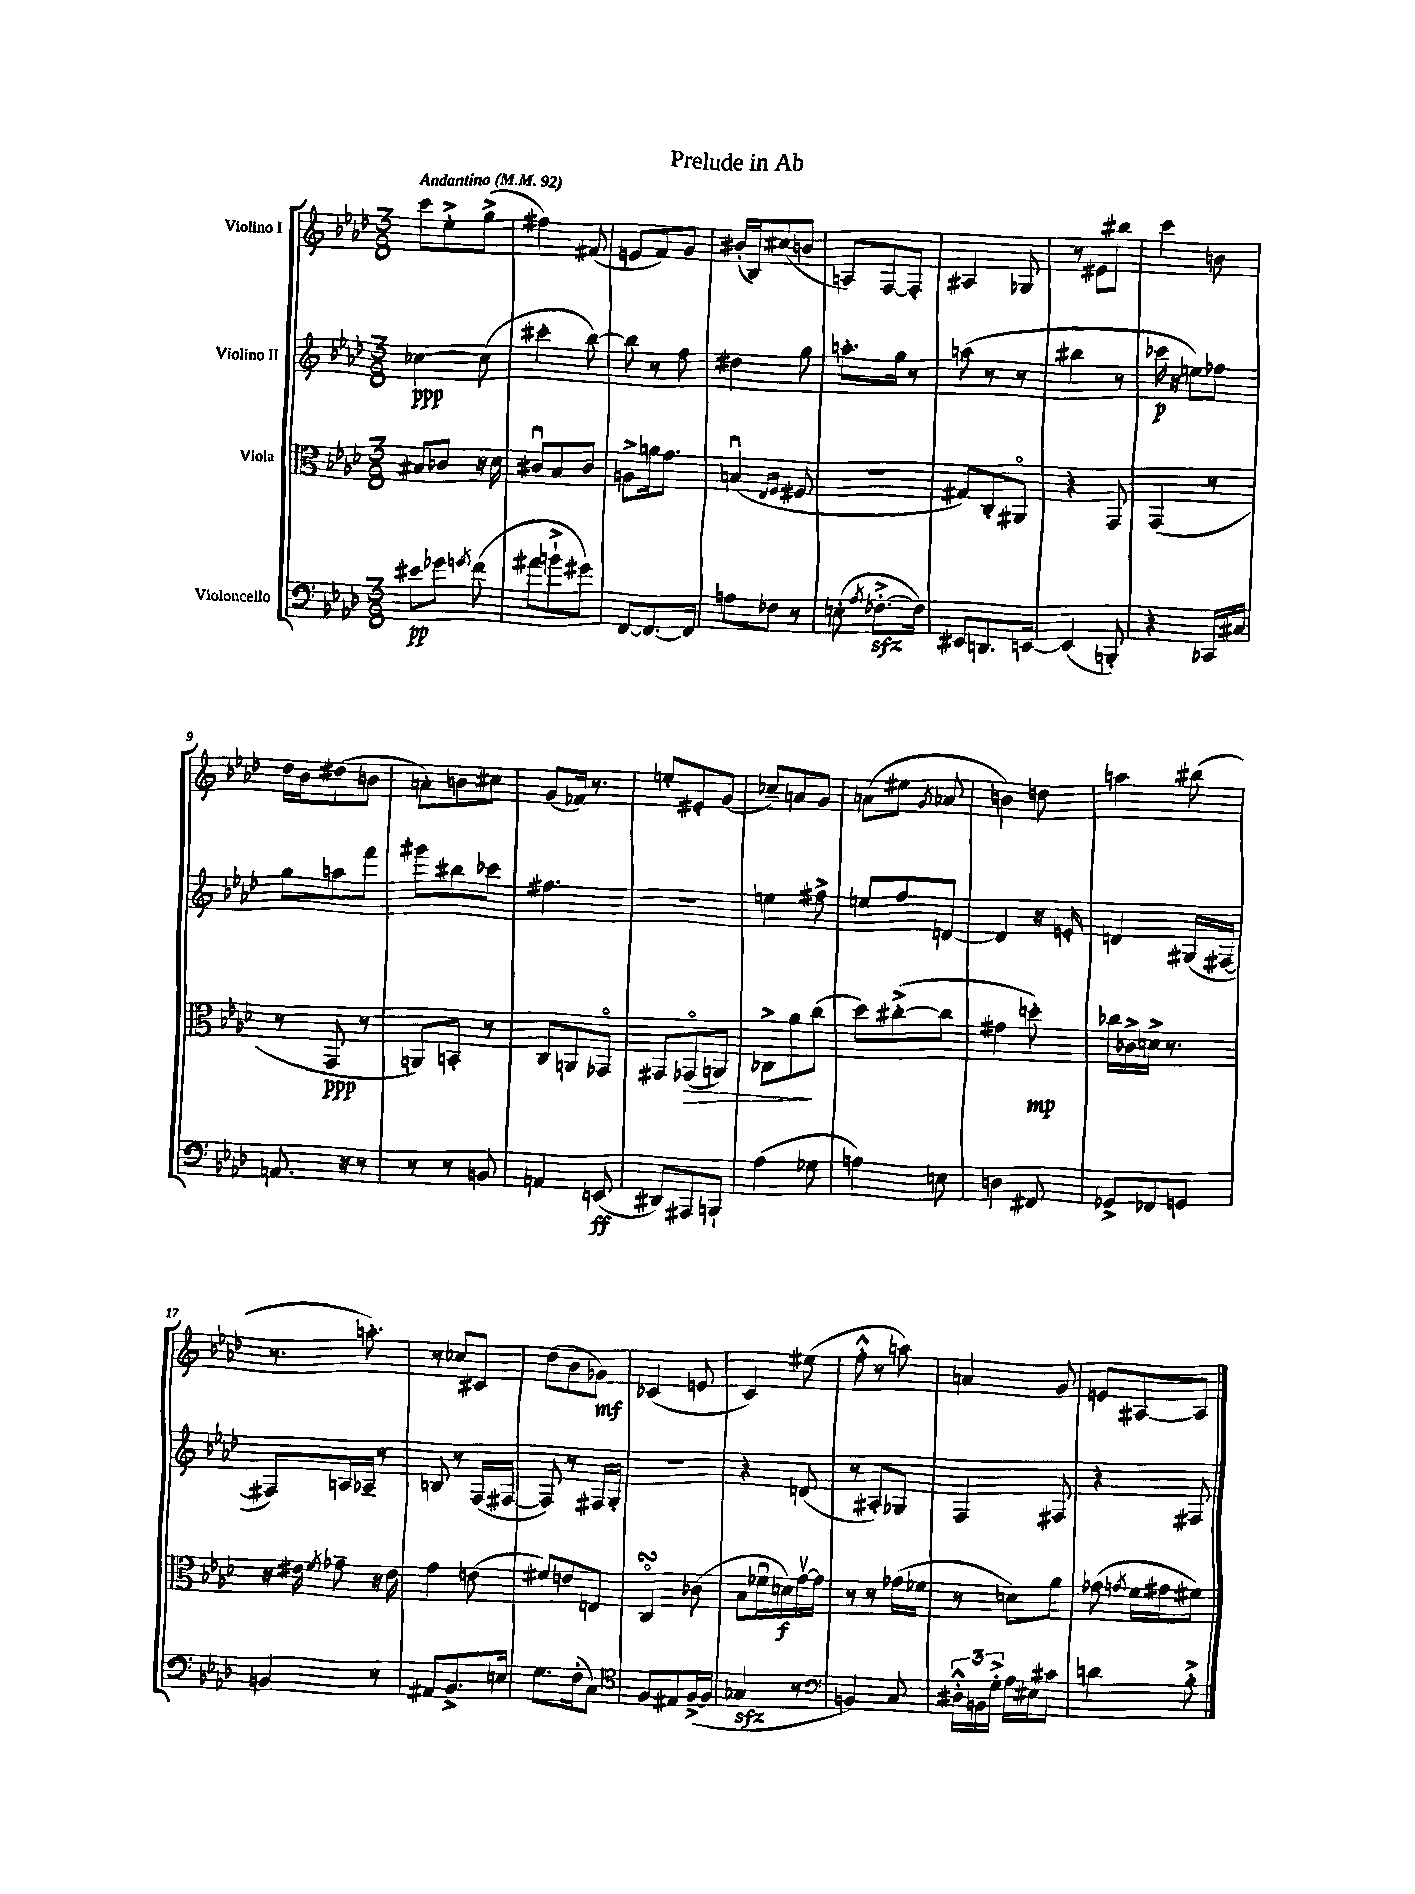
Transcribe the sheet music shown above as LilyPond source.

\header { title = "Prelude in Ab" }
<<
\new StaffGroup <<
\new Staff = "s0" \with { instrumentName = "Violino I" } {
    \clef treble \key aes \major \numericTimeSignature \time 3/8 \tempo "Andantino" 4 = 92
    \autoBeamOff c'''8[ ees''8-.-> g''8]->( |
    fis''4) fis'8( |
    e'8[ f'8) g'8] |
    bis'16[-.( bes16) cis''8( b'8] |
    a8[) f8~ f8]-. |
    ais4 ges8 |
    r8 eis'8[ bis''8] |
    c'''4 b'8 |
    des''16[ bes'16 dis''8( b'8] |
    a'8[-.) b'8 cis''8] |
    g'8[( fes'16]) r8. |
    e''8[-. eis'8-. g'8]( |
    ces''8[--) a'8 g'8] |
    a'8[( eis''8] \acciaccatura { g'8 } aes'8 |
    b'4) d''8 |
    a''4 bis''8( |
    r8. a''8.-.) |
    r8 ces''8[ cis'8] |
    des''8[( bes'8 ges'8]\mf) |
    ces'4( e'8 |
    c'4) eis''8( |
    f''8-.-^ r8 a''8) |
    a'4 g'8 |
    e'8[ ais8~ ais8] \bar "|." |
}
\new Staff = "s1" \with { instrumentName = "Violino II" } {
    \clef treble \key aes \major \numericTimeSignature \time 3/8
    \autoBeamOff ces''4~\ppp ces''8( |
    cis'''4-. bes''8~) |
    bes''8 r8 f''8 |
    dis''4 g''8 |
    a''8.[-. g''16] r8 |
    a''8( r8 r8 |
    bis''4 r8 |
    ces'''16\p r16 e''8[) fes''8] |
    g''8[ a''8 f'''8] |
    gis'''8[ bis''8 ces'''8] |
    fis''4. |
    R4. |
    e''4 fis''8-> |
    e''8[ f''8 d'8]~ |
    d'4 r16 e'16-. |
    d'4 gis16[( fis16]~ |
    fis8[) a16 aes16]-- r8 |
    b8 r8 f16[( fis16]~ |
    fis8) r8 fis16[ g16]-. |
    R4. |
    r4 d'8( |
    r8 ais8[-.) ges8] |
    f4 fis8 |
    r4 fis8 \bar "|." |
}
\new Staff = "s2" \with { instrumentName = "Viola" } {
    \clef alto \key aes \major \numericTimeSignature \time 3/8
    \autoBeamOff bis8[ ces'8] r16 des'16 |
    cis'8[\downbow bes8 cis'8] |
    a8[-> a'16 g'8.] |
    b4\downbow( \grace { ees16[ f16] } fis8 |
    R4. |
    gis8[) c8-. ais,8]\flageolet |
    r4 g,8 |
    g,4( r8 |
    r8 g,8\ppp r8 |
    a,8[) b,8]-. r8 |
    c8[ a,8 ges,8]\flageolet |
    gis,8[ ges,8\flageolet\>( a,8]) |
    ces8[-> aes'8\! c''8]( |
    des''8[) cis''8~-.->( cis''8] |
    gis'4 d''8-.\mp) |
    ces''16[ ces'16-> d'16]-> r8. |
    r16 eis'16 \acciaccatura { f'8 } ges'8-- r16 eis'16 |
    g'4 e'8( |
    fis'8[) e'8 e8] |
    c4\flageolet\turn ces'8( |
    bes8[ fes'16\downbow d'16\f) g'16~\upbow g'16] |
    r8 r8 ges'16[( fes'16] |
    r8 d'8[) aes'8] |
    ges'8( \acciaccatura { g'8 } f'16[ gis'16 fis'8]) \bar "|." |
}
\new Staff = "s3" \with { instrumentName = "Violoncello" } {
    \clef bass \key aes \major \numericTimeSignature \time 3/8
    \autoBeamOff eis'8[\pp ges'8] \acciaccatura { g'8 } f'8( |
    ais'8[ b'8-!-> gis'8]) |
    f,8[~ f,8.~ f,16] |
    a8[ fes8] r8 |
    e8-.( \acciaccatura { aes8 } fes8.[~-.->\sfz fes16]) |
    eis,8[ d,8. e,16]~ |
    e,4( b,,8-.) |
    r4 ces,16[ cis16] |
    a,8. r16 r8 |
    r8 r8 b,8 |
    a,4 e,8\ff( |
    dis,8[) ais,,8 b,,8]-! |
    aes4( ges8 |
    a4) e8 |
    d4 fis,8 |
    ges,8[-> fes,8 g,8] |
    b,4 r8 |
    ais,8[ bes,8.-> e16] |
    g8.[ f16-.( c8]) |
    \clef tenor f8[ eis8 f16~->( f16] |
    ges4\sfz r8 |
    \clef bass b,4) c8 |
    \tuplet 3/2 { dis16[-.-^ b,16 g16]-.-> } aes16[ eis16 cis'8] |
    d'4 bes8-.-> \bar "|." |
}
>>
>>
